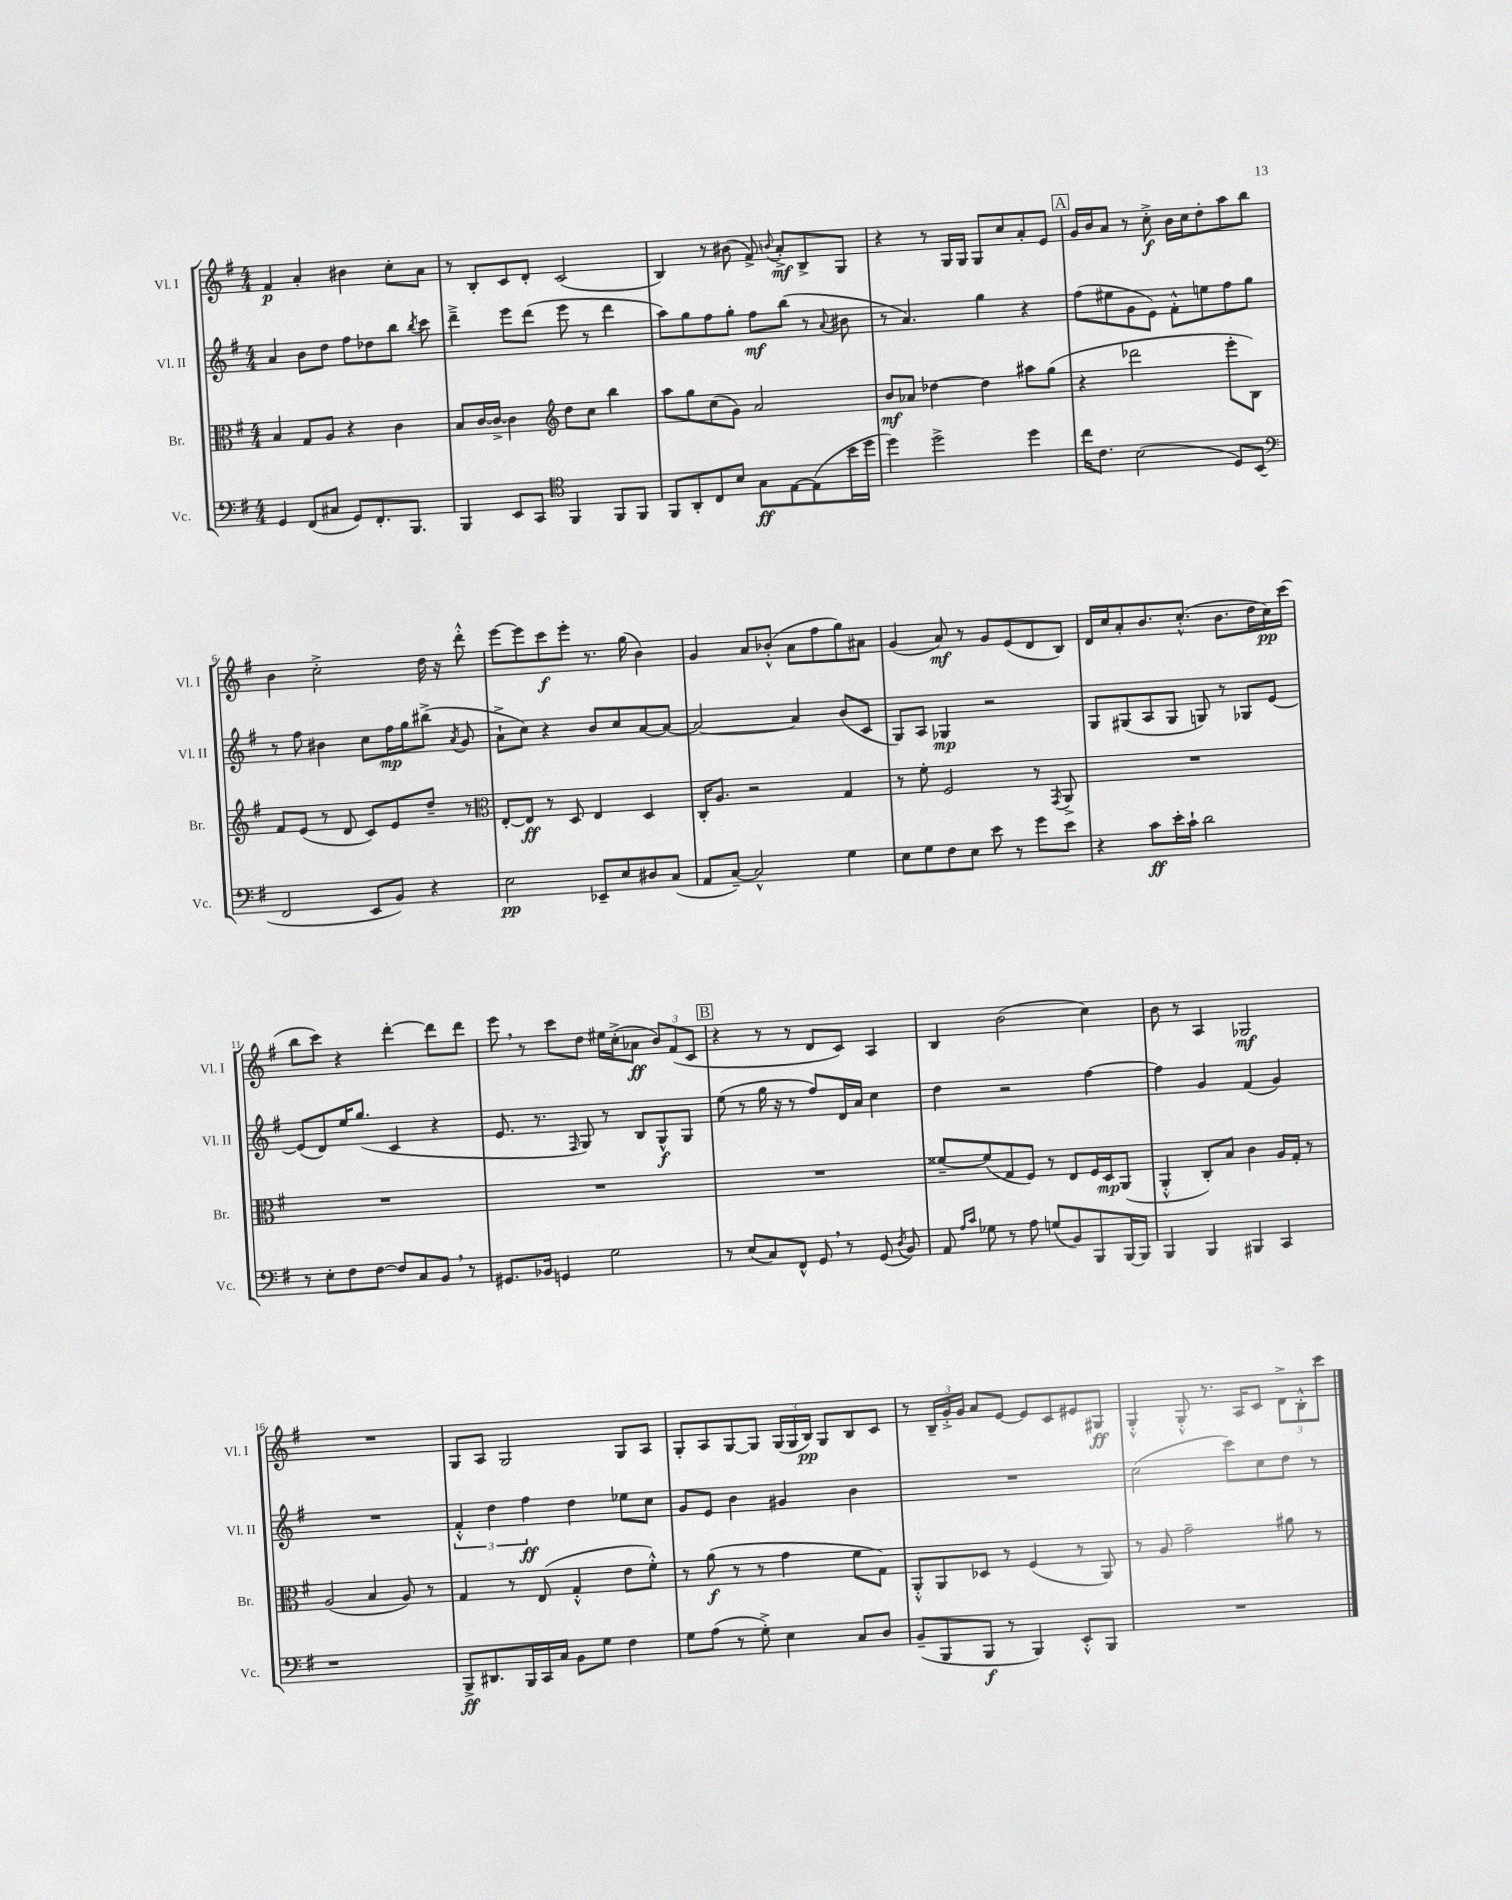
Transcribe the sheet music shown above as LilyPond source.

<<
\new StaffGroup <<
\new Staff = "s0" \with { instrumentName = "Vl. I" shortInstrumentName = "Vl. I" } {
    \clef treble \key g \major \numericTimeSignature \time 4/4
    \autoBeamOff fis'4\p a'4-. bis'4 c''8[-. a'8] |
    r8 b8[-. c'8 d'8]-. c'2( |
    b4) r8 bis'8( fis'8->) \appoggiatura { b'8 } a'8[-.->\mf b8-> g8] |
    r4 r8 g16[ g16] g8[ c''8 a'8-. e'8] |
    \mark \markup { \box "A" } g'16[ b'16 a'8] r8 c''8-.->\f b'16[ c''16 d''8-. a''8 b''8] |
    b'4 c''2-.-> d''16 r16 d'''8-.-^ |
    e'''8[~ e'''8 c'''8\f e'''8]-. r8. g''16( b'4) |
    g'4 a'8[ bes'8]-.-^( a'8[ fis''8 g''8) ais'8] |
    g'4( a'8\mf) r8 g'8[ e'8( d'8 b8]) |
    d'16[ c''16 a'8-. b'8. c''8.]-.-^( b'8.[ d''16 c''16\pp) c'''16]( |
    b''8[ c'''8]) r4 d'''4~-. d'''8[ d'''8] |
    e'''8 \breathe r8 c'''8[ d''8] eis''16[ c''16-.->( aes'8]\ff \tuplet 3/2 { b'8[) fis'8( c'8] } |
    \mark \markup { \box "B" } r4 r8 r8 d'8[ c'8]) a4 |
    b4 b'2( c''4) |
    b'8 r8 a4 ges2\mf |
    R1 |
    g8[ a8] g2 g8[ a8] |
    g8[-. a8 g8~ g8] \tuplet 3/2 { g16[( g16 b16]\pp) } g8[ b8 c'8] |
    r8 \tuplet 3/2 { b16[-- g'16-.-> g'16] } a'8[ e'8]~ e'8[ c'8 eis'8 gis8]\ff |
    g4-.-^ g8-.-^ r8. a16[ c'8] \tuplet 3/2 { d'8[-> b8-.-^ c'''8] } \bar "|." |
}
\new Staff = "s1" \with { instrumentName = "Vl. II" shortInstrumentName = "Vl. II" } {
    \clef treble \key g \major \numericTimeSignature \time 4/4
    \autoBeamOff a'4 b'8[ d''8] fis''8[ des''8 b''8] \acciaccatura { b''8 } c'''8 |
    d'''4---> e'''8[ d'''8]( e'''8 r8 d'''4 |
    a''8[) g''8 fis''8 g''8]-. fis''8[\mf b''8]( r8 \appoggiatura { a'8 } bis'8 |
    r8 a'4.) g''4 r4 |
    \mark \markup { \box "A" } fis''8[( eis''8 g'8 e'8]) fis'8[-.-^ e''8 fis''8 g''8] |
    r8 fis''8 bis'4 c''8[ fis''16\mp g''16 bis''8]->( \acciaccatura { a'8 } g'8 |
    a'8[-!-> c''8]) r4 b'8[ c''8 a'8~ a'8]~ |
    a'2~ a'4 b'8[( c'8] |
    g8[) a8] ges4\mp r2 |
    g8[ gis8( a8 gis8] g8) r8 ges8[ e'8]~ |
    e'8[( d'8) e''16 g''8.]( c'4 r4 |
    e'8. r8. \grace { fis16 } g8) r8 b8[ g8-^\f g8] |
    \mark \markup { \box "B" } e''8( r8 g''16 r16 r8 fis''8[) d'16 a'16] c''4 |
    d''4 r2 fis''4~ |
    fis''4 g'4 fis'4( g'4) |
    R1 |
    \tuplet 3/2 { fis'4-.-^ d''4 fis''4\ff } d''4 ees''8[ c''8] |
    g'8[ e'8] b'4 gis'4 b'4 |
    R1 |
    c''2( c'''8[) c''8 d''8] r8 \bar "|." |
}
\new Staff = "s2" \with { instrumentName = "Br." shortInstrumentName = "Br." } {
    \clef alto \key g \major \numericTimeSignature \time 4/4
    \autoBeamOff b4 g8[ a8] r4 c'4 |
    b8[ c'16~ c'16]~-> c'4 \clef treble d''8[ c''8] b''4 |
    a''8[ g''8 c''8( g'8]) a'2 |
    b'8[\mf aes'8] des''4~ des''4 ais''8[ g''8]( |
    \mark \markup { \box "A" } r4 des'''2 e'''8[-. b8]) |
    fis'8[ e'8]( r8 d'8 c'8[) e'8 d''8]-- r8 |
    \clef alto e8[~-. e8]\ff r8 d8 e4 d4 |
    c16[-. a8.] r2 g4 |
    r8 fis'8-. fis2 r8 \acciaccatura { g,8 } a,8-> |
    R1 |
    R1 |
    R1 |
    \mark \markup { \box "B" } R1 |
    fisis'8[~-- fisis'8( g8 fis8]) r8 e8[ fis16 d16\mp a,8]( |
    a,4-.-^ c8[-.) b8] c'4 a16[ g16]-. r8 |
    a2( b4 a8) r8 |
    g4 r8 e8( g4-.-^ e'8[ fis'8]-.-^) |
    r8 a'8\f( r8 r8 g'4 fis'8[ g8]) |
    a,8[-.-^ a,8 des8] r8 fis4( r8 a,8) |
    r8 a8 g'2-- ais'8 r8 \bar "|." |
}
\new Staff = "s3" \with { instrumentName = "Vc." shortInstrumentName = "Vc." } {
    \clef bass \key g \major \numericTimeSignature \time 4/4
    \autoBeamOff g,4 fis,8[( cis8] g,8[) fis,8.-. b,,8.] |
    b,,4 e,8[ c,8] \clef tenor fis,4 fis,8[ fis,8] |
    fis,8[ a,8-. c8 b8] g8[\ff e8~ e8( b'16 d''16] |
    d''4) d''2-> d''4 |
    \mark \markup { \box "A" } c''16[ c'8.] b2( d8[) b,8]( |
    \clef bass fis,2 e,8[ b,8]) r4 |
    e2\pp ees,8[-- e8 dis8 c8]( |
    a,8[ c8]~--) c2-^ g4 |
    e8[ g8 fis8 e8] e'8 r8 g'8[ e'8] |
    r4 c'8[\ff e'16-. c'16]-! d'2 |
    r8 e8[-. fis8 fis8]~ fis8[ c8 b,8] \breathe r8 |
    gis,8.[ bes,16] g,4 g2 |
    \mark \markup { \box "B" } r8 e8[( c8) fis,8]-^ g,8 \breathe r8 g,8( \acciaccatura { d8 } b,8) |
    a,8 \grace { a16[ c'16] } ges8 r8 a8 g8[( b,8) b,,8 b,,16~ b,,16] |
    b,,4 b,,4 bis,,4 c,4 |
    r1 |
    b,,8[->\ff dis,8. b,,16 c,16 c16] b,8[ g8] fis4 |
    g8[ a8]( r8 g8-.->) e4 c8[ d8] |
    b,8[--( b,,8 b,,8]\f r8 b,,4) e,8[-.-^ b,,8] |
    R1 \bar "|." |
}
>>
>>
